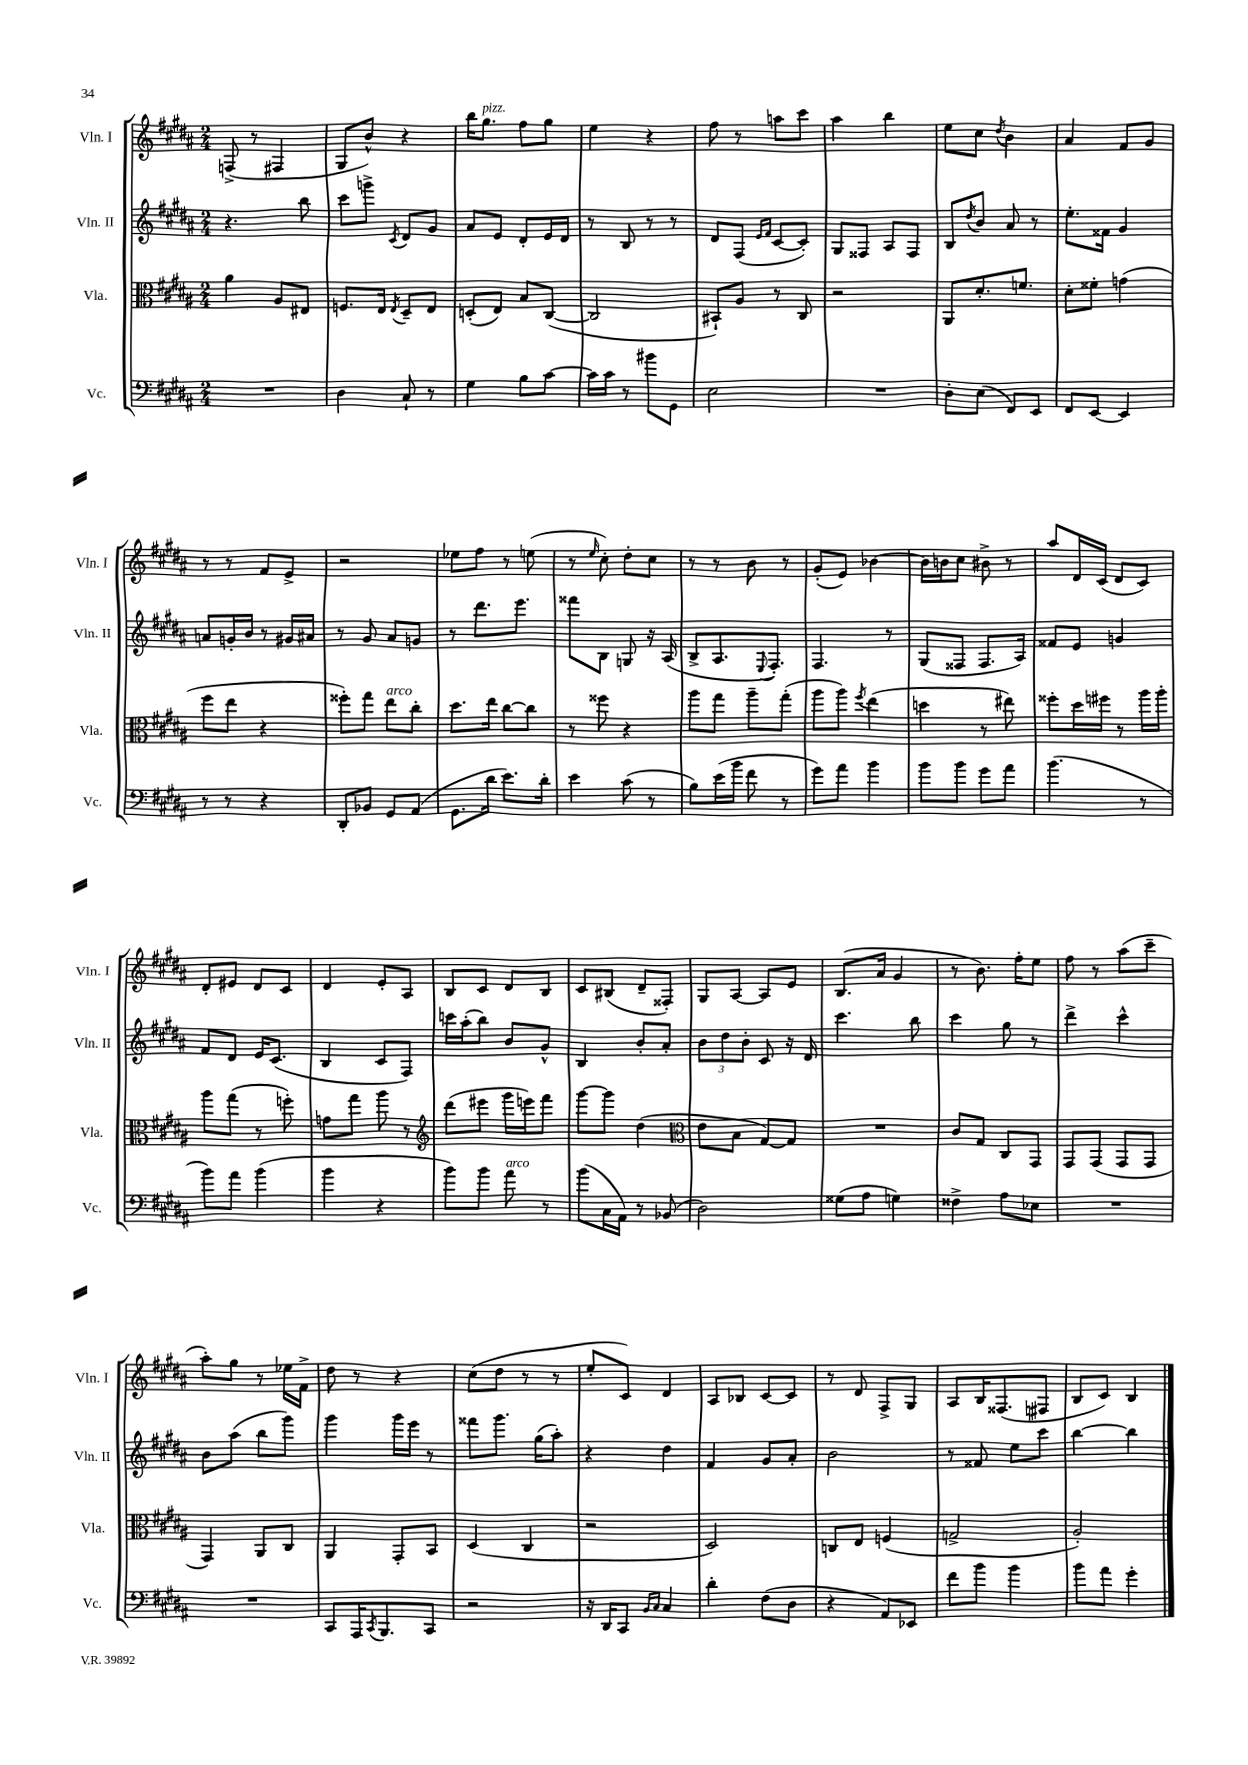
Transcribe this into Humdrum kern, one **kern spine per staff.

**kern	**kern	**kern	**kern
*staff4	*staff3	*staff2	*staff1
*clefF4	*clefC3	*clefG2	*clefG2
*k[f#c#g#d#a#]	*k[f#c#g#d#a#]	*k[f#c#g#d#a#]	*k[f#c#g#d#a#]
*M2/4	*M2/4	*M2/4	*M2/4
2r	4a#	4.r	(8F^
.	.	.	8r
.	8A#	.	4F#
.	8E#	8bb	.
=	=	=	=
4D#	8.F	8ccc#	8G#
.	.	8ggg^	8b^^)
.	16E	.	.
.	8qE	8qc#	.
8C#`	8D#~	8d#	4r
8r	8E	8g#	.
=	=	=	=
4G#	(8D'	8a#	16bb
.	.	.	8.gg#
.	8E)	8e	.
8B	8B	8d#'	8ff#
[8c#	([8C#	16e	8gg#
.	.	16d#	.
=	=	=	=
16c#]	2C#]	8r	4ee
16c#	.	.	.
8r	.	8B	.
8b#	.	8r	4r
8GG#	.	8r	.
=	=	=	=
2E	8BB#`)	8d#	8ff#
.	8A#	(8F#	8r
.	.	16qqe	.
.	.	16qqf#	.
.	8r	[8c#	8aa
.	8C#	8c#'])	8ccc#
=	=	=	=
2r	2r	8G#	4aa#
.	.	8F##	.
.	.	8A#	4bb
.	.	8F##	.
=	=	=	=
8D#'	8AA#	8B	8ee
.	.	8qdd#	.
(8E	8.d#'	8b	8cc#
.	.	.	8qdd#
8FF#)	.	8a#	4b
.	8.f	.	.
8EE	.	8r	.
=	=	=	=
8FF#	8d#'	8.ee'	4a#
[8EE	8f##'	.	.
.	.	16f##	.
4EE]	(4g	4g#	8f#
.	.	.	8g#
=	=	=	=
8r	8ff#	8a	8r
8r	8ee	16g'	8r
.	.	16b	.
4r	4r	8r	8f#
.	.	16g#	8e^
.	.	16a#	.
=	=	=	=
8DD#'	8ff##')	8r	2r
8BB-	8gg#	8g#	.
8GG#	8ee	8a#	.
(8AA#	8cc#'	8g	.
=	=	=	=
8.GG#	8.dd#	8r	8ee-
.	.	8.ddd#	8ff#
16d#	16ee	.	.
8.e)	[8cc#	.	8r
.	.	8.eee	.
.	8cc#]	.	(8ee
16d#'	.	.	.
=	=	=	=
4e	8r	8fff##	8r
.	.	.	16qqee
.	8ff##	8B	8cc#')
(8c#	4r	8G	8dd#'
8r	.	16r	8cc#
.	.	(16A#	.
=	=	=	=
8B)	8aa#	8B^	8r
(16e	8gg#	8.A#	8r
16b	.	.	.
8f#	8aa#~	.	8b
.	.	8qqE	.
.	.	8.F#')	.
8r	(8gg#'	.	8r
=	=	=	=
8g#)	8aa#	4.F#	(8g#'
8a#	8aa#)	.	8e)
.	8qff#	.	.
4b	(4ee	.	[4b-
.	.	8r	.
=	=	=	=
8b	4dd	(8G#	16b-]
.	.	.	16b
8b	.	8F##	8cc#
8g#	8r	8.F##	8b#^
8a#	8ee#)	.	8r
.	.	16A#)	.
=	=	=	=
(4.b	8ff##'	8f##	8aa#
.	16dd#	8e	16d#
.	16ff#	.	(16c#
.	8r	4g	8d#
8r	16aa#	.	8c#)
.	16aa#'	.	.
=	=	=	=
8b)	8aa#	8f#	8d#'
8a#	(8gg#	8d#	8e#
(4b	8r	16e	8d#
.	.	(8.c#	.
.	8ff')	.	8c#
=	=	=	=
4b	8g	4B	4d#
.	8gg#	.	.
4r	8aa#	8c#	8e'
.	8r	8F#)	8A#
=	=	=	=
*	*clefG2	*	*
8b)	(8ddd#	16ccc	8B
.	.	(16aa#'	.
8b	8eee#	8bb)	8c#
8a#	16ggg#	8b	8d#
.	16eee)	.	.
8r	8fff#	8g#^^	8B
=	=	=	=
(8b	[8ggg#	4B	8c#
16C#	8ggg#]	.	(8B#
16AA#)	.	.	.
8r	(4dd#	8b'	8d#~
(8BB-	.	8a#'	8F##')
=	=	=	=
*	*clefC3	*	*
2D#)	8e	12b	8G#
.	.	12dd#	.
.	8B	.	[8A#
.	.	12b'	.
.	[8G#)	8c#	8A#]
.	8G#]	16r	8e
.	.	16d#	.
=	=	=	=
(8G##	2r	4.ccc#	(8.B
8A#	.	.	.
.	.	.	16a#
4G)	.	.	4g#
.	.	8bb	.
=	=	=	=
4F##^	8c#	4ccc#	8r
.	8G#	.	8.b)
8A#	8C#	8gg#	.
.	.	.	16ff#'
8E-	8GG#	8r	8ee
=	=	=	=
2r	8GG#	4ddd#^	8ff#
.	(8GG#	.	8r
.	8GG#	4ccc#^^	(8aa#
.	8GG#	.	8ccc#~
=	=	=	=
2r	4GG#)	8b	8aa#')
.	.	(8aa#	8gg#
.	8AA#	8bb	8r
.	8C#	8ggg#)	16ee-
.	.	.	16f#^
=	=	=	=
8CC#	4AA#	4ggg#	8dd#
16AAA#	.	.	8r
8qCC#	.	.	.
8.BBB	.	.	.
.	8GG#'	16ggg#	4r
.	.	16eee	.
8CC#	8BB	8r	.
=	=	=	=
2r	(4D#	8fff##	(8cc#
.	.	8.ggg#	8dd#
.	4C#	.	8r
.	.	(16gg#	.
.	.	8aa#')	8r
=	=	=	=
16r	2r	4r	8ee'
16DD#	.	.	.
8CC#	.	.	8c#)
16qqBB	.	.	.
16qqC#	.	.	.
4C#	.	4dd#	4d#
=	=	=	=
4d#'	2D#)	4f#	8A#
.	.	.	8B-
(8F#	.	8g#	[8c#
8D#	.	8a#'	8c#]
=	=	=	=
4r	8C	2b	8r
.	8E	.	8d#
8AA#)	(4F	.	8F#^
8EE-	.	.	8G#
=	=	=	=
8f#	2G^	8r	8A#
8b	.	8f##	16B
.	.	.	(8.F##
4b	.	8ee	.
.	.	8ccc#	8F#
=	=	=	=
8b	2A#')	[4bb	8B
8a#	.	.	8c#)
4g#'	.	4bb]	4B
==	==	==	==
*-	*-	*-	*-
